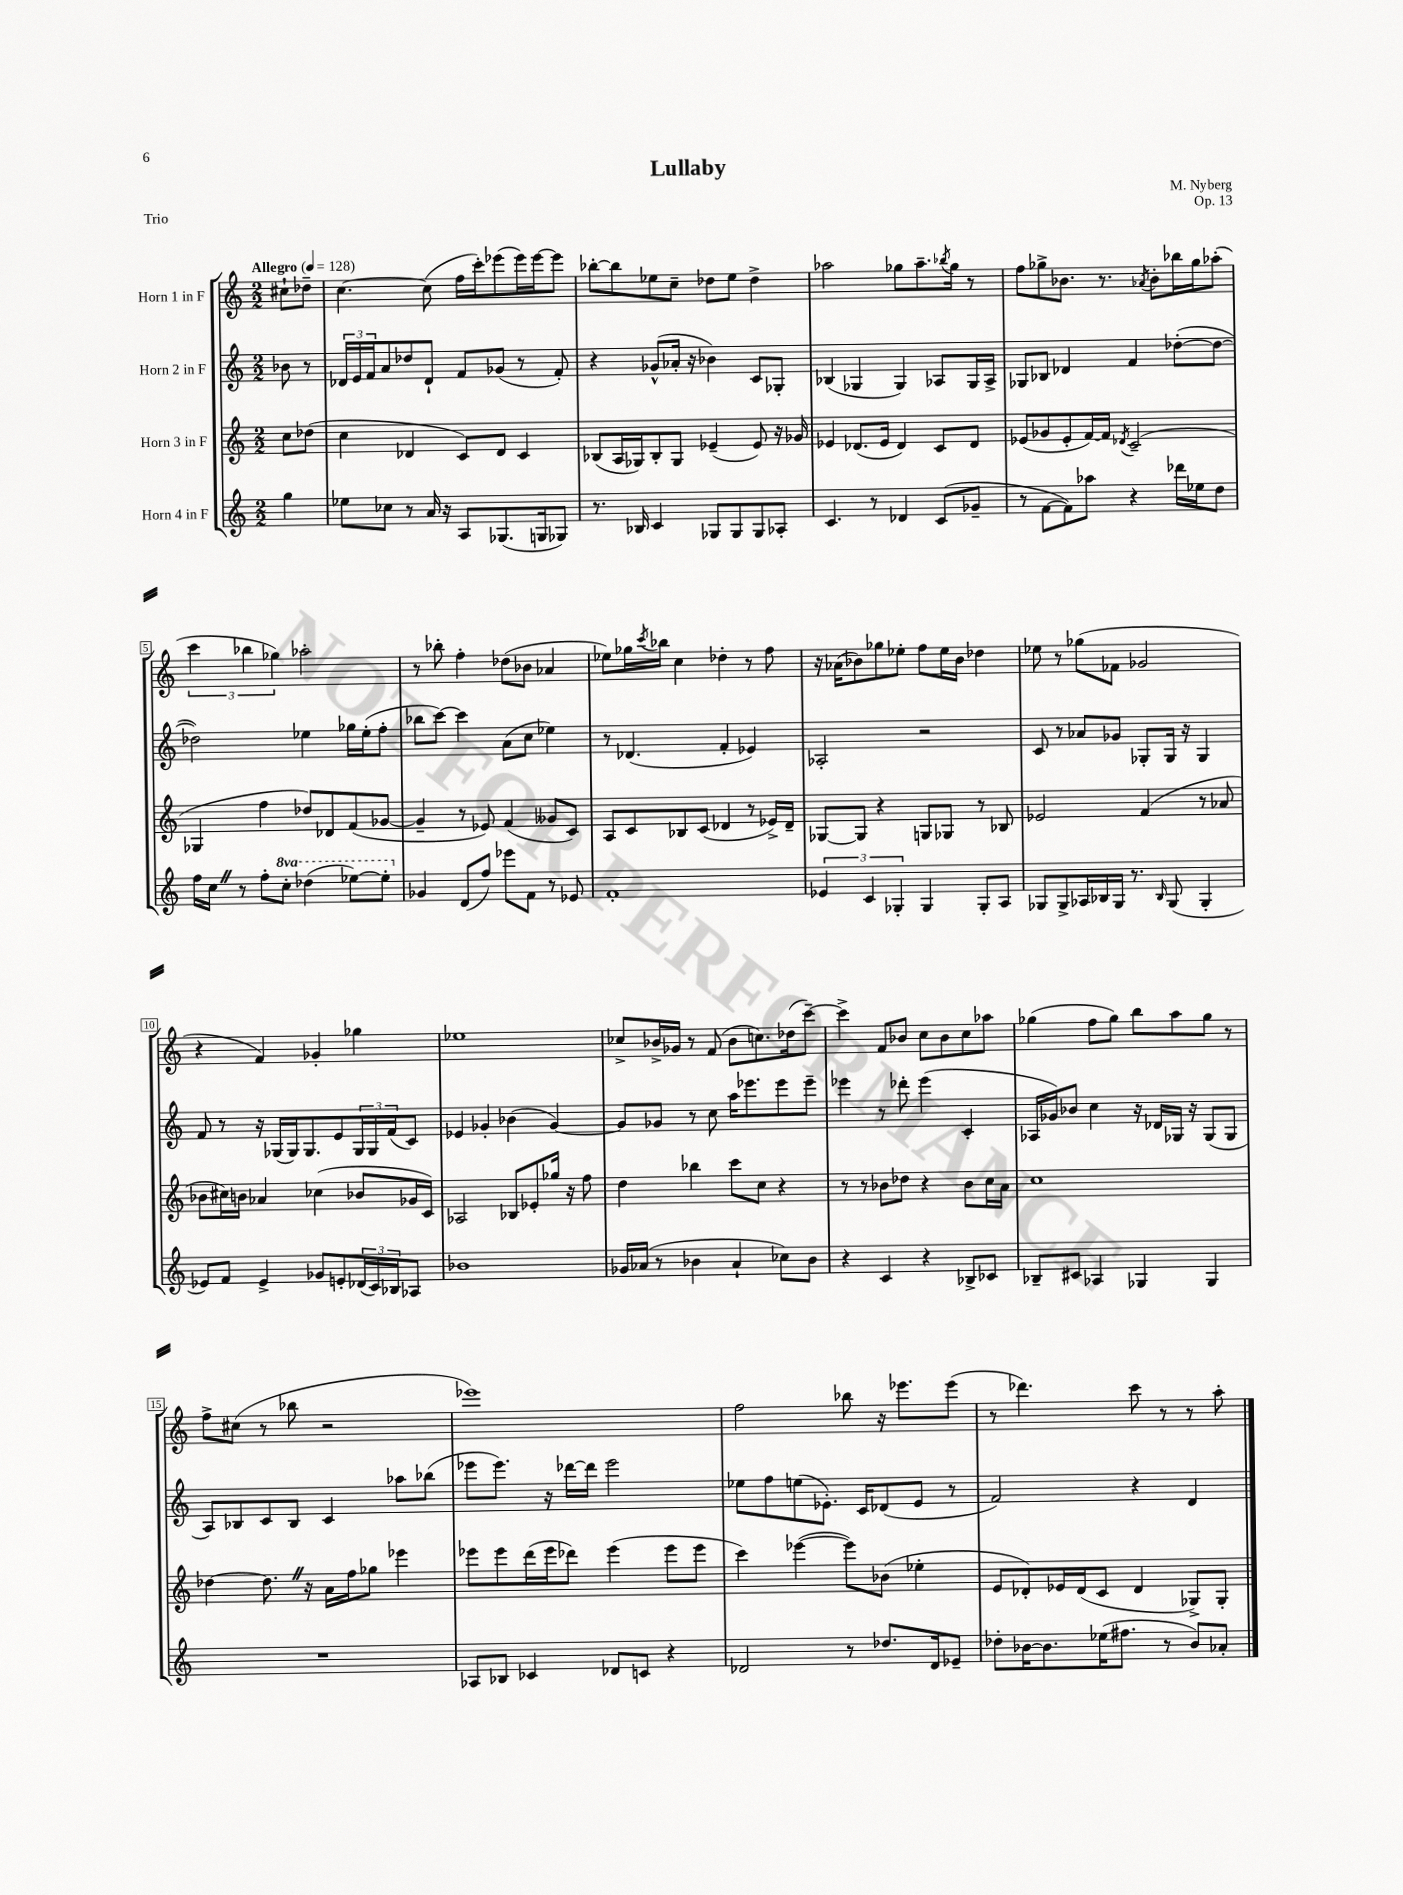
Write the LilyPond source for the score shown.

\header { title = "Lullaby" composer = "M. Nyberg" opus = "Op. 13" piece = "Trio" }
<<
\new StaffGroup <<
\new Staff = "s0" \with { instrumentName = "Horn 1 in F" } {
    \clef treble \key c \major \numericTimeSignature \time 2/2 \partial 4 \tempo "Allegro" 4 = 128
    cis''8-! des''8-- |
    c''4.~ c''8( f''16 c'''16-.) ees'''8( ees'''16) ees'''16~ ees'''8 |
    bes''8~-. bes''8 ees''8 c''8-- des''8 ees''8 des''4-> |
    aes''2 ges''8 aes''8.-- \acciaccatura { bes''8 } ges''16 r8 |
    f''8 ges''8-> bes'8. r8. \acciaccatura { aes'8 } bes'8-. bes''16 ges''16 aes''8-.( |
    \tuplet 3/2 { c'''4 bes''4 ges''4) } aes''2-. |
    r8 bes''8-. f''4-. des''8( bes'8 aes'4 |
    ees''8) ges''16 \acciaccatura { c'''8 } bes''16 c''4 des''4-. r8 f''8 |
    r16 aes'16( bes'8) ges''8 ees''8-. f''8 ees''16 bes'16 des''4 |
    ees''8 r8 ges''8( fes'8 ges'2 |
    r4 f'4) ges'4-. ges''4 |
    ees''1 |
    ces''8-> bes'16-> ges'16 r8 f'8( bes'8 c''8.) des''16( c'''8~--) |
    c'''4-> f'8 bes'8 c''8 bes'8 c''8 aes''8 |
    ges''4( f''8 ges''8) b''8 a''8 ges''8 r8 |
    f''8-> cis''8( r8 bes''8 r2 |
    ees'''1) |
    f''2 bes''8 r16 ees'''8. ees'''8( |
    r8 des'''4.) c'''8 r8 r8 a''8-. \bar "|." |
}
\new Staff = "s1" \with { instrumentName = "Horn 2 in F" } {
    \clef treble \key c \major \numericTimeSignature \time 2/2 \partial 4
    bes'8 r8 |
    \tuplet 3/2 { des'16 e'16 f'16 } a'8 des''8 des'8-! f'8 ges'8( r8 f'8-.) |
    r4 ges'8-^( aes'16-. r16 bes'4) c'8 ges8-. |
    bes4( ges4 ges4) aes8 ges16 aes16-> |
    ges8 bes8 des'4 f'4 des''8~-.( des''8~ |
    des''2) ees''4 ges''16 ees''16-.( f''8-. |
    bes''8 c'''8~) c'''4 a'8( c''8 ees''4) |
    r8 des'4.( f'4-. ees'4) |
    aes2-. r2 |
    c'8 r8 aes'8 ges'8 ges8-. ges16 r16 ges4 |
    f'8 r8 r16 ges16( ges16) ges8. e'8 \tuplet 3/2 { ges16 ges16 f'16( } c'8) |
    ees'4 ges'4-. bes'4( ges'4~) |
    ges'8 ges'8 r8 c''8 a''16 ees'''8. ees'''8 ees'''8-- |
    ees'''4 r8 des'''8-. ees'''4( c'4-. |
    aes16 ges'16) bes'8 c''4 r16 des'16 ges16 r16 ges8( ges8 |
    a8) bes8 c'8 bes8 c'4 aes''8 bes''8( |
    ees'''8 ees'''8.) r16 des'''16~ des'''16 ees'''2 |
    ees''8 f''8 e''8( ees'8.-.) c'16 des'8( ees'8 r8 |
    f'2) r4 d'4 \bar "|." |
}
\new Staff = "s2" \with { instrumentName = "Horn 3 in F" } {
    \clef treble \key c \major \numericTimeSignature \time 2/2 \partial 4
    c''8 des''8( |
    c''4 des'4 c'8) des'8 c'4 |
    bes8( a16 ges16) bes8-. ges8 ees'4--( ees'8) r16 ges'16 |
    ees'4 des'8.( ees'16 des'4) c'8 des'8 |
    ees'8( ges'8 ees'8-. f'16~) f'16 \acciaccatura { des'8 } c'2--( |
    ges4 f''4 des''8) des'8 f'8( ges'8~ |
    ges'4-- r8 ees'8) f'4( geses'8 c'8) |
    a8 c'8 bes8 c'8( des'4 r8 ees'16->) des'16-- |
    ges8~ ges8 r4 g8 ges8 r8 bes8 |
    ees'2 f'4( r8 aes'8 |
    bes'8 cis''16) b'16 aes'4 ces''4( bes'8 ges'16 c'16) |
    aes2 bes8 ees'8-. ges''16 r16 f''8 |
    d''4 bes''4 c'''8 c''8 r4 |
    r8 r8 bes'8 des''8 r4 bes'8 c''16 a'16 |
    c''1 |
    des''4~ des''8. \once \override BreathingSign.text = \markup { \musicglyph "scripts.caesura.straight" } \breathe r16 a'16 f''16 ges''8 ees'''4 |
    ees'''8 ees'''8 d'''16( ees'''16 des'''8) ees'''4( ees'''8 ees'''8 |
    c'''4) ees'''4~( ees'''8) bes'8( ees''4-. |
    e'8 des'8-.) ees'16 des'16( c'8 des'4 ges8->) ges8-. \bar "|." |
}
\new Staff = "s3" \with { instrumentName = "Horn 4 in F" } {
    \clef treble \key c \major \numericTimeSignature \time 2/2 \set Staff.ottavationMarkups = #ottavation-simple-ordinals \partial 4
    g''4 |
    ees''8 ces''8 r8 a'16 r16 a8 ges8.( g16 ges8) |
    r8. bes16 c'4 ges8 ges8 ges8 aes8-. |
    c'4. r8 des'4 c'8( ges'8-- |
    r8 f'8~ f'8) aes''8 r4 des'''16 ees''16 d''8 |
    f''16 c''16 \once \override BreathingSign.text = \markup { \musicglyph "scripts.caesura.straight" } \breathe r8 f''8-. \ottava #1 c'''8-. des'''4( ees'''8~) ees'''8-. \ottava #0 |
    ges'4 d'8( f''8) ees'''8 f'8 r8 ees'8 |
    f'1-. |
    \tuplet 3/2 { ees'4 c'4 ges4-. } ges4 ges8-. a8 |
    ges8 ges8-> aes16 bes16 ges16 r8. \grace { bes16 } ges8( ges4-. |
    ees'8) f'8 ees'4-> ges'8 e'8-. \tuplet 3/2 { des'16( c'16) bes16 } aes8 |
    bes'1 |
    ges'16 aes'16( r8 bes'4 aes'4-! ces''8) bes'8 |
    r4 c'4 r4 bes8-> ces'8 |
    bes8-- cis'8 aes4 ges4 ges4 |
    R1 |
    aes8 bes8 ces'4 des'8 c'8 r4 |
    des'2 r8 des''8. des'16 ees'8-- |
    des''8-. bes'16~ bes'8. ees''16( fis''8. r8 bes'8) aes'8-. \bar "|." |
}
>>
>>
\layout { \context { \Score \override BarNumber.stencil = #(make-stencil-boxer 0.1 0.3 ly:text-interface::print) } }
